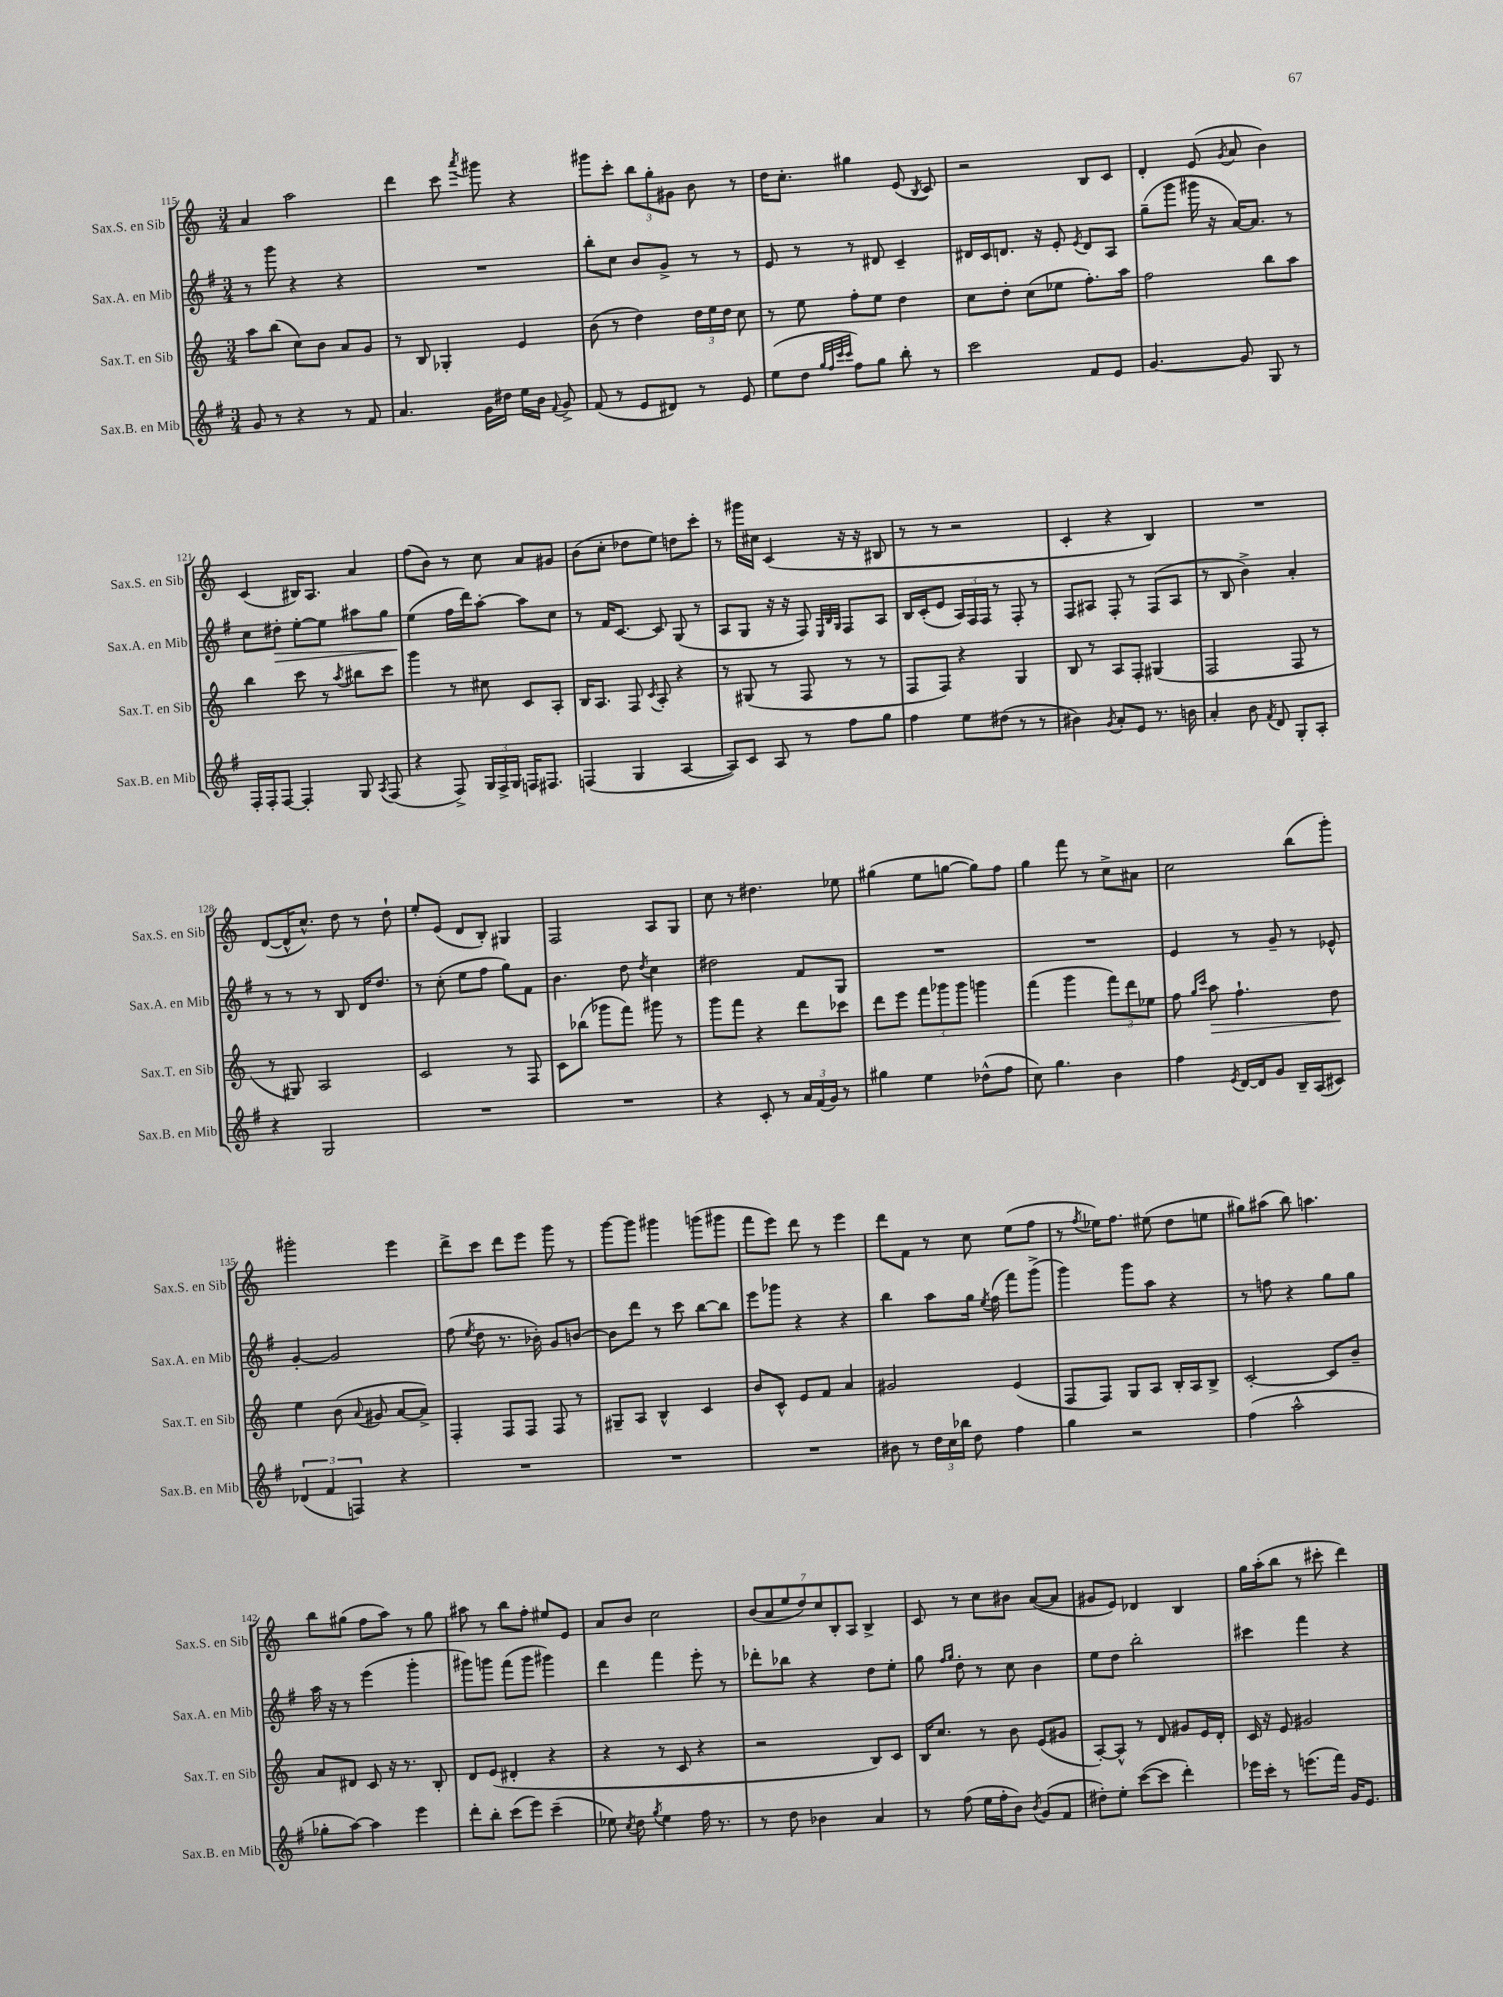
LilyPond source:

<<
\new StaffGroup <<
\new Staff = "s0" \with { instrumentName = "Sax.S. en Sib" shortInstrumentName = "Sax.S. en Sib" } {
    \clef treble \key c \major \numericTimeSignature \time 3/4
    \autoBeamOff a'4 a''2 |
    d'''4 c'''8 \acciaccatura { a'''8 } gis'''8 r4 |
    gis'''8[ c'''8]-. \tuplet 3/2 { b''8[ g''8-. gis'8] } b'8 r8 |
    d''16[ c''8.]-. gis''4 e'8( \acciaccatura { b8 } c'8) |
    r2 b8[ c'8] |
    d'4-. e'8( \acciaccatura { g'8 } a'8 b'4) |
    c'4( bis16[) a8.] a'4 |
    f''8[( b'8]) r8 c''8 a'8[ gis'8] |
    b'8[( c''8]-. des''8[ e''8]) d''8[ c'''8]-. |
    r8 gis'''16[ cis''16] c'4( r16 r16 bis8 |
    r8 r8 r2 |
    c'4-. r4 b4) |
    R2. |
    d'8[~( d'16-^ c''8.]-^) d''8 r8 d''8-! |
    e''8[-. e'8]( d'8[ b8]-.) gis4 |
    f2 a8[ g8] |
    c''8 r8 dis''4. ees''8 |
    gis''4( e''8[ g''8]~ g''8[) f''8] |
    g''4 f'''8 r8 c''8[-> ais'8] |
    c''2 b''8[( g'''8]-.) |
    gis'''2-. e'''4 |
    d'''8[-> c'''8] d'''8[ e'''8] g'''8 r8 |
    g'''8[~ g'''8] gis'''4 g'''8[( gis'''8] |
    f'''8[ e'''8]) d'''8 r8 e'''4 |
    d'''8[ f'8] r8 c''8 e''8[( f''8] |
    r8 \acciaccatura { f''8 } ees''16[) f''8.] eis''8( d''8[ e''8] |
    gis''8[) ais''8]( b''8) a''4. |
    b''8[ gis''8]( f''8[ a''8]) r8 gis''8 |
    ais''8 r8 b''8[ f''8]-. eis''8[ e'8] |
    a'8[ b'8] c''2 |
    \tuplet 7/4 { b'8[( a'8 e''8 d''8) c''8 b8-. a8] } b4-> |
    c'8 r8 c''8[ bis'8] a'8[~( a'8] |
    gis'8[ e'8]) des'4 b4 |
    g''16[ a''16-.( b''8] r8 cis'''8-. d'''4) \bar "|." |
}
\new Staff = "s1" \with { instrumentName = "Sax.A. en Mib" shortInstrumentName = "Sax.A. en Mib" } {
    \clef treble \key g \major \numericTimeSignature \time 3/4
    \autoBeamOff r8 g'''8 r4 r4 |
    R2. |
    b''8[-. c''8] b'8[ g'8]-> r8 r8 |
    e'8 r8 r8 dis'8 c'4-- |
    dis'16[ c'16 d'8.] r16 e'8-. \acciaccatura { e'8 } d'8[ a8] |
    g''8[--( g'''8] gis'''16 r16 a'16[~) a'8.] r8 |
    c''8[ dis''8]-.\> e''8[~-. e''8] ais''8[ g''8] |
    e''4\!( fis''16[ d'''16) a''8]~-. a''8[ c''8] |
    r8 fis'16[ c'8.]~ c'8 g8( r8 |
    a8[ g8] r16 r16 fis8) \grace { e32[ b32 g32] } fis8[ a8] |
    b16[ c'16-.( e'8] \tuplet 3/2 { a16[) fis16 fis16] } r8 fis8-. r8 |
    fis8[ ais8] fis8-. r8 fis8[( ais8] |
    r8 b8 b'4->) a'4-. |
    r8 r8 r8 b8 d'16[ d''8.] |
    r8 c''8-.( e''8[ fis''8] g''8[) fis'8] |
    b'4. d''8 \acciaccatura { d''8 } c''4 |
    dis''2 fis'8[ g8] |
    R2. |
    R2. |
    e'4 r8 g'8-- r8 ees'8-^ |
    g'4~-. g'2 |
    fis''8( \acciaccatura { e''8 } d''8 r8. bes'16-.) g'8[ b'8]~ |
    b'8[ d'''8] r8 c'''8 b''8[~ b''8] |
    e'''8[ ges'''8] r4 r4 |
    b''4 a''8[ g''16] \acciaccatura { e''8 } fis''16( fis'''8[) g'''8]->( |
    g'''4) g'''8[ a''8] r4 |
    r8 f''8 r4 g''8[ g''8] |
    a''16 r16 r8 e'''4( g'''4-. |
    gis'''8[) g'''8] fis'''8[( g'''8] gis'''4) |
    d'''4 fis'''4 e'''8-. r8 |
    des'''8[-. bes''8] r4 d''8[ e''8]-. |
    g''8 \grace { fis''16[ g''16] } d''8-. r8 c''8 b'4 |
    e''8[ d''8] b''2-. |
    cis'''4 fis'''4 r4 \bar "|." |
}
\new Staff = "s2" \with { instrumentName = "Sax.T. en Sib" shortInstrumentName = "Sax.T. en Sib" } {
    \clef treble \key c \major \numericTimeSignature \time 3/4
    \autoBeamOff a''8[ b''8]( c''8[) b'8] a'8[ g'8] |
    r8 b8 ges4-. e'4 |
    b'8( r8 d''4) \tuplet 3/2 { d''16[ e''16 d''16] } c''8 |
    r8 e''8 f''8[-. e''8] d''4 |
    c''8[ d''8]-. c''8[( ees''8] f''8.[-.) a''16] |
    f''2 b''8[ a''8] |
    b''4 c'''8 r8 \acciaccatura { a''8 } bis''8[ c'''8] |
    g'''4 r8 cis''8 c'8[ a8]-. |
    b16[ a8.] f8 \acciaccatura { c'8 } a8-. r4 |
    r8 gis8( r8 f8 r8 r8 |
    f8[ f8]) r4 g4 |
    b8 r8 a8[ f8]-. gis4( |
    f2 f8 r8 |
    r8 gis8) a2 |
    c'2 r8 f8 |
    c'8[ bes''8]( ges'''8[ f'''8]) gis'''8 r8 |
    g'''8[ f'''8] r4 d'''8[ ces'''8] |
    d'''8[ e'''8] \tuplet 3/2 { f'''8[ ges'''8 ges'''8] } g'''4 |
    f'''4( g'''4 \tuplet 3/2 { f'''8[) d'''8 ees''8] } |
    f''8 \grace { g''16[ c'''16] } a''8\> f''4.-! d''8\! |
    e''4 b'8( \appoggiatura { a'8 } gis'8 a'8[~ a'8]->) |
    f4-. f8[ f8] f8 r8 |
    gis8[-- a8] b4-^ c'4 |
    b'8[ c'8]-^ e'8[ f'8] a'4 |
    gis'2 e'4( |
    f8[ f8]) g8[ a8] b16[-. a16 b8]-> |
    c'2~-. c'8[ b'8]-- |
    a'8[ dis'8] c'8 r16 r8. b8-. |
    d'8[ e'8]( dis'4-. r4 |
    r4 r8 c'8 r4 |
    r2 b8[) c'8] |
    b16[ c''8.] r8 b'8 e'8[( gis'8] |
    a8[~-.) a8]-^ r8 d'8 gis'8[ e'16 d'16]-. |
    c'16 r16 e'8 gis'2 \bar "|." |
}
\new Staff = "s3" \with { instrumentName = "Sax.B. en Mib" shortInstrumentName = "Sax.B. en Mib" } {
    \clef treble \key g \major \numericTimeSignature \time 3/4
    \autoBeamOff g'8 r8 r4 r8 fis'8 |
    a'4. g'16[ dis''16] e''16[ b'16] \appoggiatura { fis'8 } g'8-> |
    fis'8( r8 e'8[ dis'8]) r8 e'8 |
    e''8[( d''8] \grace { g''32[ fis''32 c'''32 c'''32] } fis''8[) g''8] b''8-. r8 |
    c'''2 fis'8[ e'8] |
    g'4.~ g'8 g8 r8 |
    fis16[-. fis16-. fis8]~ fis4-. g8 \acciaccatura { a8 } fis8( |
    r4 fis8->) \tuplet 3/2 { g16[ fis16-> g16] } f16[ fis8.] |
    f4( g4 a4~ |
    a8[) c'8] a8 r8 fis''8[ g''8] |
    fis''4 e''8[ dis''8]( r8 r8 |
    bis'4) \acciaccatura { g'8 } a'8[-. e'8] r8. b'16 |
    a'4-. b'8 \acciaccatura { fis'8 } d'8 g8[-. a8]-. |
    r4 g2 |
    R2. |
    R2. |
    r4 c'8-. r8 \tuplet 3/2 { a'16[ fis'16( g'16]) } r8 |
    gis''4 e''4 des''8[-^( fis''8] |
    c''8) g''4. b'4 |
    fis''4 \acciaccatura { e'8 } d'16[~ d'16 g'8] b16[-- a16( cis'8]) |
    \tuplet 3/2 { des'4( fis'4 f4) } r4 |
    R2. |
    R2. |
    R2. |
    bis'8 r8 \tuplet 3/2 { d''16[ c''16 bes''16] } d''8 fis''4 |
    g''4 r2 |
    fis''4( a''2-^ |
    ges''8[-. a''8]~) a''4 e'''4 |
    d'''8[-. b''8]-. c'''8[( e'''8]) c'''4--( |
    ees''8) \acciaccatura { c''8 } d''8 \acciaccatura { g''8 } ees''4 fis''16 r8. |
    r8 d''8 bes'4 a'4 |
    r8 fis''8( e''16[ fis''16-. b'8]) \acciaccatura { b'8 } g'8[( fis'8] |
    dis''8[-.) e''8]-. c'''8[~( c'''8] d'''4-.) |
    ees'''16[ c'''16]-. r8 e'''8.[( fis'''16]) g'16[ e'8.] \bar "|." |
}
>>
>>
\layout { \context { \Score currentBarNumber = #115 } }
